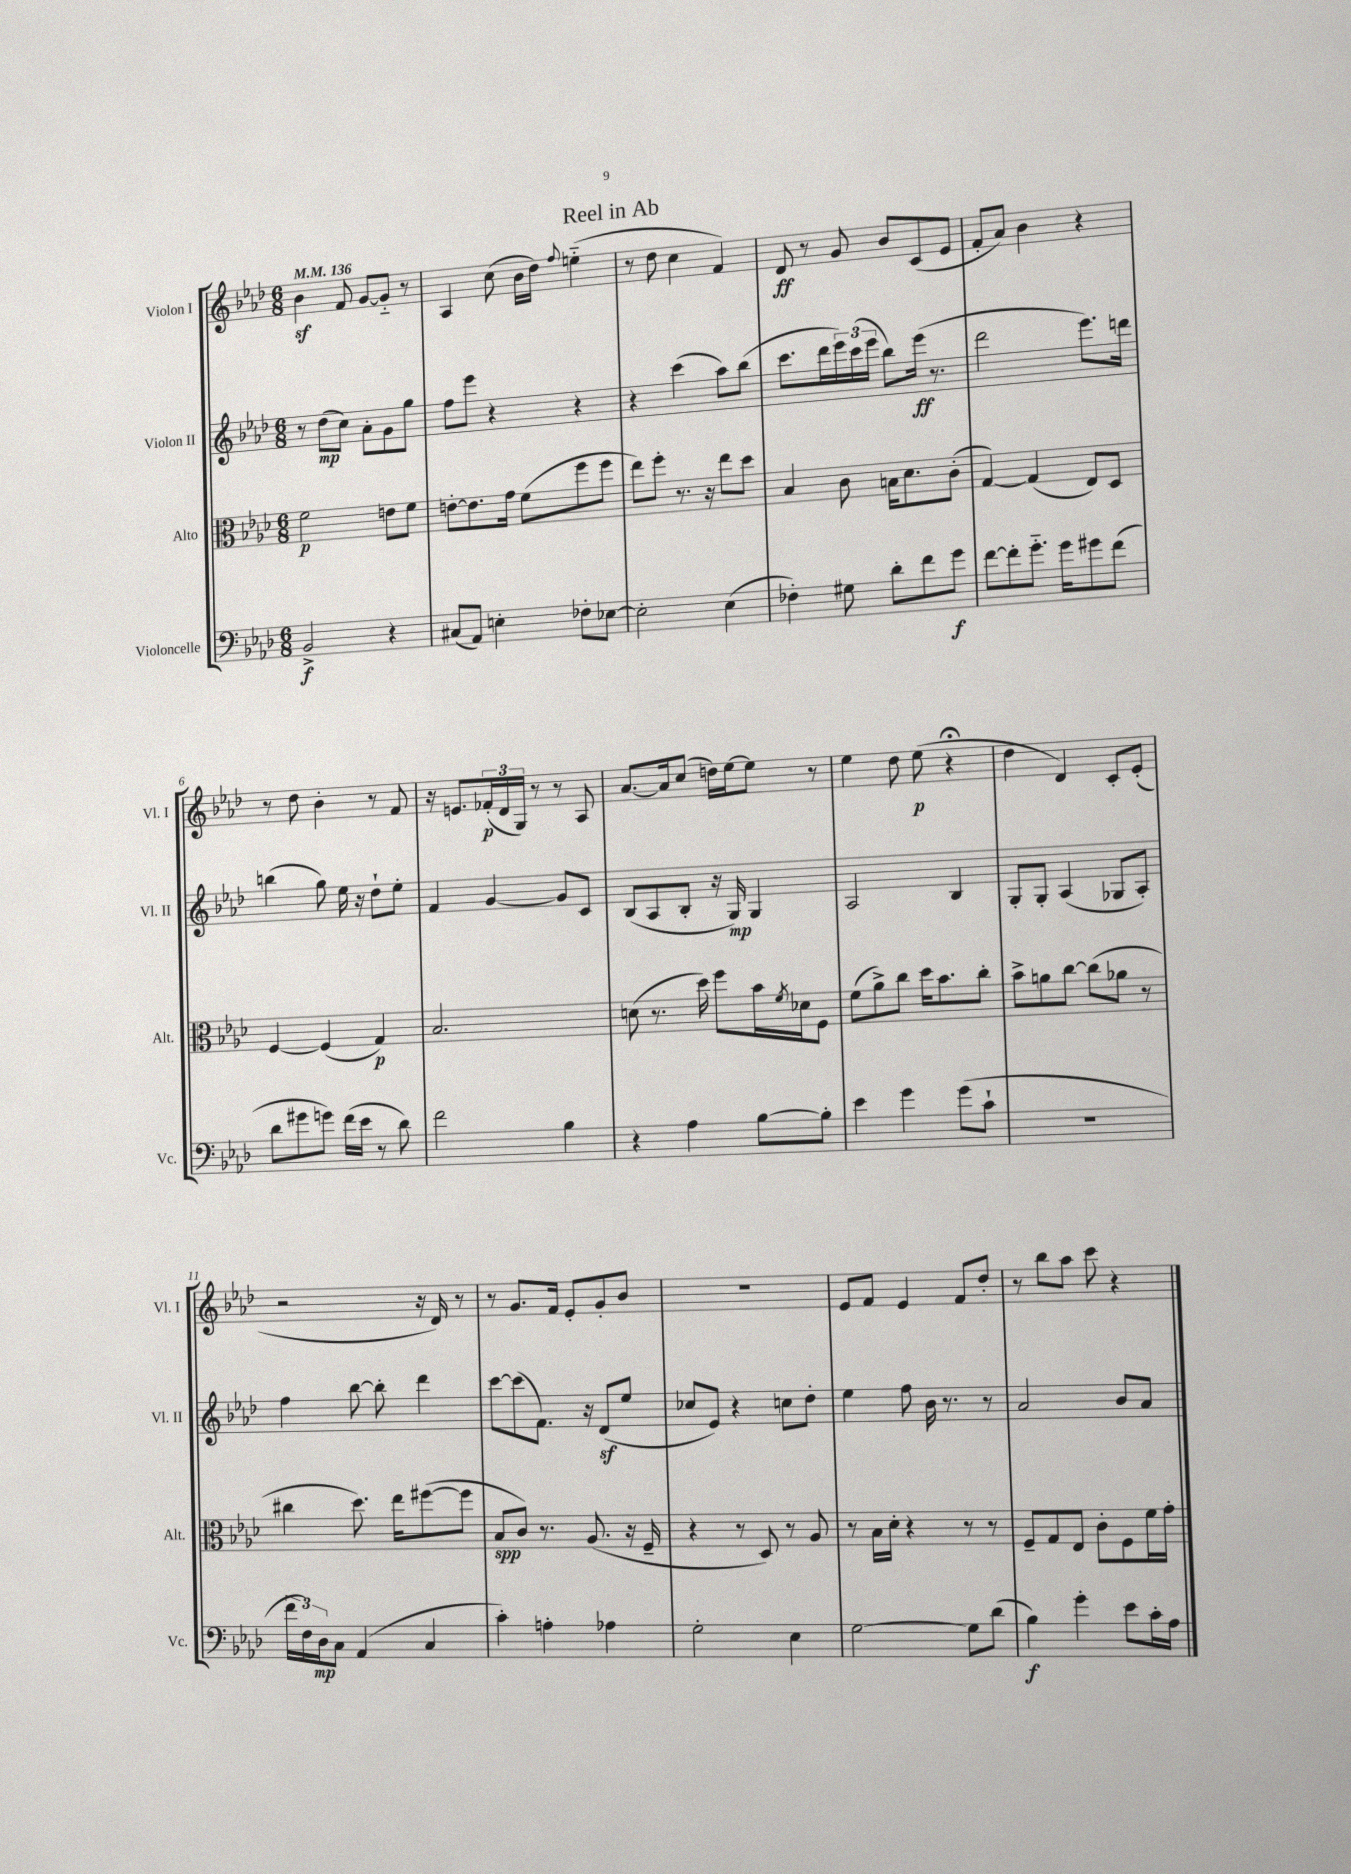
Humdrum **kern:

**kern	**kern	**kern	**kern
*staff4	*staff3	*staff2	*staff1
*clefF4	*clefC3	*clefG2	*clefG2
*k[b-e-a-d-]	*k[b-e-a-d-]	*k[b-e-a-d-]	*k[b-e-a-d-]
*M6/8	*M6/8	*M6/8	*M6/8
*MM136	*MM136	*MM136	*MM136
2BB-^/	2f\	8r	4b-\
.	.	(8dd-\L	.
.	.	8cc\J)	8f/
.	.	8a-'\L	[8g/L
4r	8e\L	8g\	8g'~/]J
.	8f\J	8gg\J	8r
=	=	=	=
(8C#/L	[8e'\L	8ff\L	4A-/
8AA-/J)	8.e\]	8eee-\J	.
4E'\	.	4r	(8cc\
.	16g\Jk	.	.
.	(8f\L	.	16b-\LL
.	.	.	16dd-\JJ)
.	.	.	8qqff/
8F-'\L	8ff\	4r	(4ee'~\
[8E-\J	8ff\J	.	.
=	=	=	=
2E-'\]	8ee-\L)	4r	8r
.	8ff'\J	.	8dd-\
.	8.r	(4ccc\	4cc\
.	16r	.	.
(4E-\	8ee-\L	8aa-\L)	4f/)
.	8dd-\J	(8bb-\J	.
=	=	=	=
4F-'\)	4B-/	8.ccc\L	8d-/
.	.	.	8r
.	.	16ddd-\L	.
8G#\	8c\	24eee-\)	8g/
.	.	(24ccc\	.
.	.	24eee-\JJ	.
8d-'\L	16B\LK	8bb-\L)	8b-/L
.	8.d-\	.	.
8f\	.	(16eee-\Jk	(8c/
.	.	8.r	.
8g\J	(8c'\J	.	8e-/J
=	=	=	=
[8f\L	[4G/)	2ddd-\	8f'/L
8f'\]	.	.	8a-/J)
8.g'~\J	(4G/]	.	4b-\
16g\LK	.	.	.
8g#\	8E-/L)	8.eee-\L)	4r
(8f\J	8D-/J	.	.
.	.	16ddd\Jk	.
=	=	=	=
8d-\L	[4F/	(4bb\	8r
8g#\	.	.	8dd-\
8g\J)	(4F/]	8gg\)	4b-'\
(16f\LL	.	16ee-\	.
16e-\JJ	.	16r	.
8r	4G/)	8dd-`\L	8r
8d-\)	.	8ee-'\J	8f/
=	=	=	=
2f\	2.B-/	4f/	16r
.	.	.	8.e/L
.	.	[4g/	(24f-'/L
.	.	.	24d-/
.	.	.	24G/JJ)
.	.	.	8r
4B-\	.	8g/]L	8r
.	.	8c/J	8A-/
=	=	=	=
4r	(8d\	(8B-/L	[8.a-/L
.	8.r	8A-/	.
.	.	.	16a-/]k
4A-\	.	8B-'/J	(8cc/J
.	16dd-\)	.	.
.	8ff\L	16r	16dd\LL)
.	.	16G/)	[16ee-\J
[8B-\L	16b-\L	4G/	8ee-\]J
.	8qf/	.	.
.	16d-\J	.	.
8B-'\]J	8F\J	.	8r
=	=	=	=
4e-\	(8f\L	2A-/	4ee-\
.	8a-^\)	.	.
4g\	8cc\J	.	8dd-\
.	16dd-\LK	.	(8ee-\
.	8.b-\	.	.
(8g\L	.	4B-/	4r;
8c`\J	8cc'\J	.	.
=	=	=	=
2.r	8b-^\L	8G'/L	4dd-\
.	8a\	8G'/J	.
.	[8cc\J	(4A-/	4d-/)
.	(8cc\]L	.	.
.	8a-\J	8G-/L	8c'/L
.	8r	8A-'/J)	(8e-'/J
=	=	=	=
24f\LL	4cc#\	4ff\	2r
24F\)	.	.	.
24D-\J	.	.	.
8C\J	.	.	.
(4AA-/	8.dd-\)	[8bb-\	.
.	.	8bb-'\]	.
.	16ee-\LK	.	.
4C/	([8ff#\	4ddd-\	16r
.	.	.	16d-/)
.	8ff#\]J	.	8r
=	=	=	=
4c'\)	8B-/L	[8ccc\L	8r
.	8c/J)	(8ccc\]	8.g/L
4A'\	8.r	8.f\J)	.
.	.	.	16f/Jk
.	.	.	8e-'/L
.	(8.A-/	16r	.
4A-\	.	(8d-/L	8g'/
.	16r	8ee-/J	8b-/J
.	16F~/	.	.
=	=	=	=
2G'\	4r	8cc-/L	2.r
.	.	8e-/J)	.
.	8r	4r	.
.	8D-/)	.	.
4E-\	8r	8cc\L	.
.	8A-/	8dd-'\J	.
=	=	=	=
[2G\	8r	4ee-\	8e-/L
.	16B-\LL	.	8f/J
.	16d-'\JJ	.	.
.	4r	8ff\	4e-/
.	.	16b-\	.
.	.	8.r	.
8G\]L	8r	.	8f/L
(8d-\J	8r	8r	8dd-'/J
=	=	=	=
4B-\)	8F~/L	2a-/	8r
.	8G/	.	8bb-\L
4g'\	8E-/J	.	8aa-\J
.	8c'\L	.	8ccc\
8e-\L	8F\	8b-/L	4r
16c'\L	16f\L	8a-/J	.
16A-\JJ	16g'\JJ	.	.
==	==	==	==
*-	*-	*-	*-
